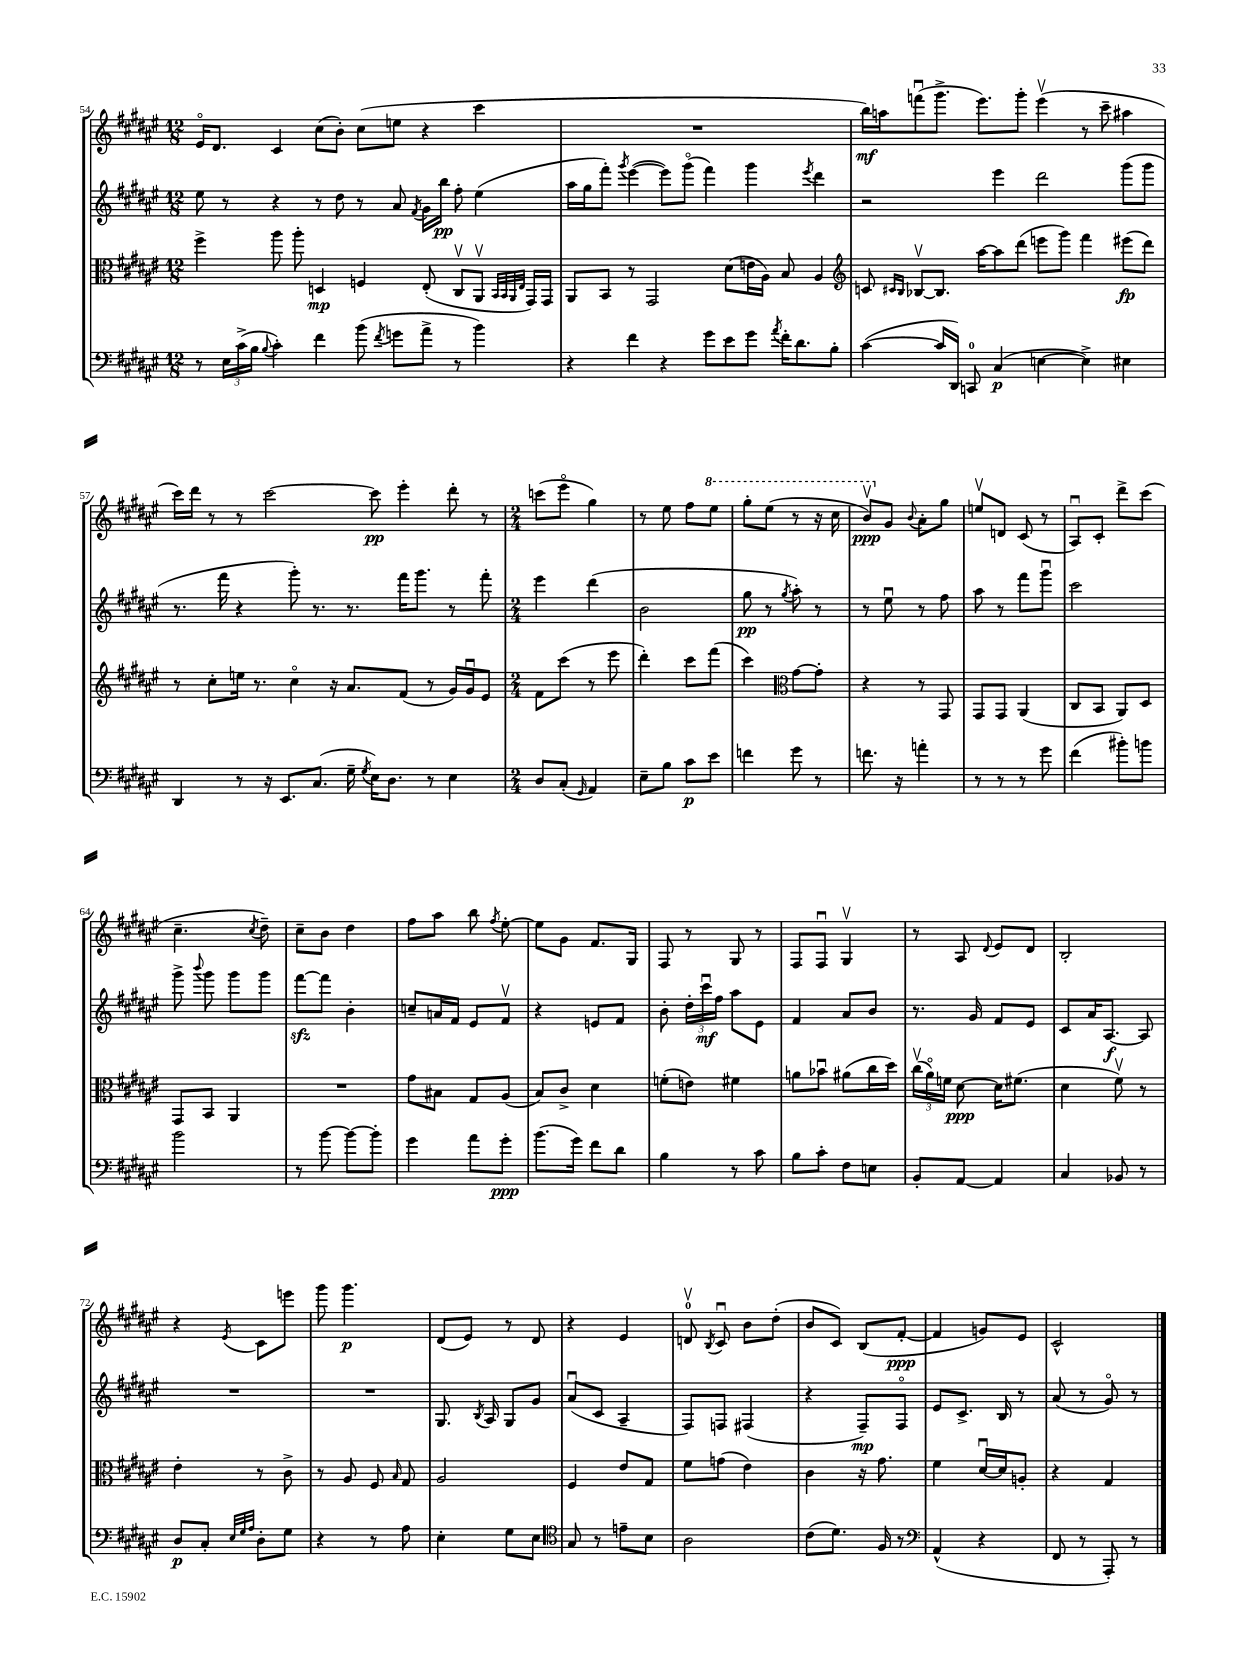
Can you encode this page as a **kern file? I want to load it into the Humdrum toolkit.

**kern	**dynam	**kern	**dynam	**kern	**dynam	**kern	**dynam
*part4	*part4	*part3	*part3	*part2	*part2	*part1	*part1
*staff4	*staff4	*staff3	*staff3	*staff2	*staff2	*staff1	*staff1
*clefF4	*	*clefC3	*	*clefG2	*	*clefG2	*
*k[f#c#g#d#a#e#]	*	*k[f#c#g#d#a#e#]	*	*k[f#c#g#d#a#e#]	*	*k[f#c#g#d#a#e#]	*
*M12/8	*	*M12/8	*	*M12/8	*	*M12/8	*
=54	=54	=54	=54	=54	=54	=54	=54
8r	.	4ff#^\	.	8ee#\	.	16e#/KL	.
.	.	.	.	.	.	8.d#/J	.
24E#\LL	.	.	.	8r	.	.	.
(24c#^\	.	.	.	.	.	.	.
24B\JJ	.	.	.	.	.	.	.
8qqB/	.	.	.	.	.	.	.
4c#'\)	.	8aa#\	.	4r	.	4c#/	.
.	.	8aa#'\	.	.	.	.	.
4f#\	.	4Dn/	mp	8r	.	(8cc#\L	.
.	.	.	.	8dd#\	.	8b'\J)	.
(8b\	.	4Fn/	.	8r	.	(8cc#\L	.
8qf#/	.	.	.	.	.	.	.
8gn\L	.	.	.	8a#/	.	8een\J	.
.	.	.	.	8qf#/	.	.	.
8a#^\J	.	(8E#'/	.	16g#\LL	.	4r	.
.	.	.	.	16bb\JJ	pp	.	.
8r	.	8C#v/L	.	8ff#'\	.	.	.
4b\)	.	8AA#v/J	.	(4ee#\	.	4ccc#\	.
.	.	32qqBB/LLL	.	.	.	.	.
.	.	32qqBB/	.	.	.	.	.
.	.	32qqAA#/	.	.	.	.	.
.	.	32qqE#/JJJ	.	.	.	.	.
.	.	16GG#/LL)	.	.	.	.	.
.	.	16GG#/JJ	.	.	.	.	.
=55	=55	=55	=55	=55	=55	=55	=55
4r	.	8AA#/L	.	16aa#\LL	.	1.r	.
.	.	.	.	16gg#\J	.	.	.
.	.	8BB/J	.	8fff#'\J)	.	.	.
.	.	.	.	8qggg#/	.	.	.
4f#\	.	8r	.	([4eee#\	.	.	.
.	.	2GG#/	.	.	.	.	.
4r	.	.	.	8eee#\L])	.	.	.
.	.	.	.	(8ggg#\J	.	.	.
8g#\L	.	.	.	4fff#\)	.	.	.
8e#\	.	(8d#\L	.	.	.	.	.
8g#\J	.	16en\L	.	4ggg#\	.	.	.
.	.	16A#\JJ)	.	.	.	.	.
8qa#/	.	.	.	.	.	.	.
16f#'\KL	.	8B/	.	.	.	.	.
8.d#\	.	.	.	.	.	.	.
.	.	.	.	8qeee#/	.	.	.
.	.	4A#/	.	4ddd#\	.	.	.
8B'\J	.	.	.	.	.	.	.
=56	=56	=56	=56	=56	=56	=56	=56
*	*	*clefG2	*	*	*	*	*
([4c#\	.	8cn/	.	2r	.	16bb\LL)	mf
.	.	.	.	.	.	16aan\J	.
.	.	16qqc#X/LL	.	.	.	.	.
.	.	16qqB/JJ	.	.	.	.	.
.	.	[8B-Xv/L	.	.	.	(8fffnu\	.
16c#/LL]	.	8.B-/J]	.	.	.	8.ggg#^\J	.
16DD#/JJ)	.	.	.	.	.	.	.
8CCn/	.	.	.	.	.	.	.
.	.	[16aa#\KL	.	.	.	8.eee#\L)	.
(4C#/	p	8aa#\]	.	4eee#\	.	.	.
.	.	(8ddd#\J	.	.	.	8ggg#'\J	.
[4En\	.	8eeen\L	.	2ddd#\	.	(4eee#v\	.
.	.	8ggg#\J)	.	.	.	.	.
4E^\])	.	4fff#\	.	.	.	8r	.
.	.	.	.	.	.	8ccc#~\	.
4E#X\	.	(8eee#X\L	fp	(8ggg#\L	.	4aa#X\	.
.	.	8ddd#\J)	.	8ggg#\J	.	.	.
!!LO:LB:g=z
=57	=57	=57	=57	=57	=57	=57	=57
4DD#/	.	8r	.	8.r	.	16ccc#\LL)	.
.	.	.	.	.	.	16ddd#\JJ	.
.	.	8cc#'\L	.	.	.	8r	.
.	.	.	.	16fff#\	.	.	.
8r	.	16een\Jk	.	4r	.	8r	.
.	.	8.r	.	.	.	.	.
16r	.	.	.	.	.	[2ccc#\	.
8.EE#/L	.	.	.	.	.	.	.
.	.	4cc#\	.	8ggg#'\)	.	.	.
(8.C#/J	.	.	.	8.r	.	.	.
.	.	16r	.	.	.	.	.
16G#~\	.	8.a#/L	.	8.r	.	.	.
8qG#/	.	.	.	.	.	.	.
16E#\KL)	.	.	.	.	.	8ccc#\]	pp
8.D#\J	.	.	.	.	.	.	.
.	.	(8f#/J	.	16fff#\KL	.	4eee#'\	.
.	.	.	.	8.ggg#\J	.	.	.
8r	.	8r	.	.	.	.	.
4E#\	.	16g#/LL)	.	8r	.	8ddd#'\	.
.	.	16g#u/J	.	.	.	.	.
.	.	8e#/J	.	8fff#'\	.	8r	.
=58	=58	=58	=58	=58	=58	=58	=58
*M2/4	*	*M2/4	*	*M2/4	*	*M2/4	*
8D#/L	.	8f#\L	.	4eee#\	.	(8cccn\L	.
(8C#'/J	.	(8ccc#\J	.	.	.	8eee#\J	.
16qqGG#/	.	.	.	.	.	.	.
4AA#/)	.	8r	.	(4ddd#\	.	4gg#\)	.
.	.	8eee#\	.	.	.	.	.
=59	=59	=59	=59	=59	=59	=59	=59
8E#~\L	.	4ddd#'\)	.	2b\	.	8r	.
8B\J	.	.	.	.	.	8ee#\	.
8c#\L	p	8ccc#\L	.	.	.	8ff#\L	.
*	*	*	*	*	*	*8va	*
8e#\J	.	(8fff#\J	.	.	.	8eee#\J	.
=60	=60	=60	=60	=60	=60	=60	=60
4fn\	.	4ccc#\)	.	8gg#\	pp	8ggg#'\L	.
.	.	.	.	8r	.	(8eee#\J	.
*	*	*clefC3	*	*	*	*	*
.	.	.	.	8qgg#/	.	.	.
8g#\	.	[8g#\L	.	8aa#'\)	.	8r	.
8r	.	8g#'\J]	.	8r	.	16r	.
.	.	.	.	.	.	16ccc#\	.
=61	=61	=61	=61	=61	=61	=61	=61
8.fn\	.	4r	.	8r	.	8bbv/L)	ppp
*	*	*	*	*	*	*X8va	*
.	.	.	.	8ee#u\	.	8g#/J	.
16r	.	.	.	.	.	.	.
.	.	.	.	.	.	8qqb/	.
4an'\	.	8r	.	8r	.	8a#'\L	.
.	.	8GG#/	.	8ff#\	.	8gg#\J	.
=62	=62	=62	=62	=62	=62	=62	=62
8r	.	8GG#/L	.	8aa#\	.	8eenv/L	.
8r	.	8GG#/J	.	8r	.	8dn/J	.
8r	.	(4AA#/	.	8fff#\L	.	(8c#/	.
8g#\	.	.	.	8ggg#u\J	.	8r	.
=63	=63	=63	=63	=63	=63	=63	=63
(4f#\	.	8C#/L	.	2ccc#\	.	8A#u/L)	.
.	.	8BB/J	.	.	.	8c#'/J	.
8b#X'\L)	.	8AA#/L)	.	.	.	8ddd#^\L	.
8bn\J	.	8D#/J	.	.	.	(8ccc#\J	.
!!LO:LB:g=z
=64	=64	=64	=64	=64	=64	=64	=64
2b\	.	8GG#/L	.	8ggg#^\	.	4.cc#~\	.
.	.	.	.	8qqbbb/	.	.	.
.	.	8BB/J	.	8ggg#\	.	.	.
.	.	4AA#/	.	8ggg#\L	.	.	.
.	.	.	.	.	.	8qcc#/	.
.	.	.	.	8ggg#\J	.	8dd#~\)	.
=65	=65	=65	=65	=65	=65	=65	=65
8r	.	2r	.	[8fff#zz\L	.	8cc#~\L	.
[8b\	.	.	.	8fff#\J]	.	8b\J	.
8b\L_	.	.	.	4b'\	.	4dd#\	.
8b'\J]	.	.	.	.	.	.	.
=66	=66	=66	=66	=66	=66	=66	=66
4g#\	.	8g#\L	.	8ccn~/L	.	8ff#\L	.
.	.	8B#X\J	.	16an/L	.	8aa#\J	.
.	.	.	.	16f#/JJ	.	.	.
8a#\L	.	8G#/L	.	8e#/L	.	8bb\	.
.	.	.	.	.	.	8qff#/	.
8g#'\J	ppp	(8A#/J	.	8f#v/J	.	[8ee#'\	.
=67	=67	=67	=67	=67	=67	=67	=67
(8.b\L	.	8B/L)	.	4r	.	8ee#\L]	.
.	.	8c#^/J	.	.	.	8g#\J	.
16g#\Jk)	.	.	.	.	.	.	.
8f#\L	.	4d#\	.	8en/L	.	8.f#/L	.
8d#\J	.	.	.	8f#/J	.	.	.
.	.	.	.	.	.	16G#/Jk	.
=68	=68	=68	=68	=68	=68	=68	=68
4B\	.	(8fn'\L	.	8b'\	.	8F#/	.
.	.	8en\J)	.	24dd#'\LL	.	8r	.
.	.	.	.	24ccc#u\	mf	.	.
.	.	.	.	24ff#\JJ	.	.	.
8r	.	4f#X\	.	8aa#\L	.	8G#/	.
8c#\	.	.	.	8e#\J	.	8r	.
=69	=69	=69	=69	=69	=69	=69	=69
8B\L	.	8an\L	.	4f#/	.	8F#/L	.
8c#'\J	.	8b-Xu\J	.	.	.	8F#u/J	.
8F#\L	.	(8a#X\L	.	8a#/L	.	4G#v/	.
8En\J	.	16cc#\L	.	8b/J	.	.	.
.	.	16dd#\JJ)	.	.	.	.	.
=70	=70	=70	=70	=70	=70	=70	=70
8BB'/L	.	(24cc#v\LL	.	8.r	.	8r	.
.	.	24a#\)	.	.	.	.	.
.	.	24fn\JJ	.	.	.	.	.
[8AA#/J	.	[8d#\	ppp	.	.	8A#/	.
.	.	.	.	16g#/	.	.	.
.	.	.	.	.	.	8qqd#/	.
4AA#/]	.	16d#\KL]	.	8f#/L	.	8e#/L	.
.	.	(8.f#X\J	.	.	.	.	.
.	.	.	.	8e#/J	.	8d#/J	.
=71	=71	=71	=71	=71	=71	=71	=71
4C#/	.	4d#\	.	8c#/L	.	2B'/	.
.	.	.	.	16a#/K	.	.	.
.	.	.	.	[8.A#/J	f	.	.
8BB-X/	.	8f#v\)	.	.	.	.	.
8r	.	8r	.	8A#/]	.	.	.
!!LO:LB:g=z
=72	=72	=72	=72	=72	=72	=72	=72
8D#/L	p	4e#'\	.	2r	.	4r	.
8C#'/J	.	.	.	.	.	.	.
32qqE#/LLL	.	.	.	.	.	.	.
32qqG#/	.	.	.	.	.	.	.
32qqA#/JJJ	.	.	.	.	.	8qe#/	.
8D#'\L	.	8r	.	.	.	8c#\L	.
8G#\J	.	8c#^\	.	.	.	8eeen\J	.
=73	=73	=73	=73	=73	=73	=73	=73
4r	.	8r	.	2r	.	8ggg#\	.
.	.	8A#/	.	.	.	4.ggg#\	p
8r	.	8F#/	.	.	.	.	.
.	.	16qqB/	.	.	.	.	.
8A#\	.	8G#/	.	.	.	.	.
=74	=74	=74	=74	=74	=74	=74	=74
4E#'\	.	2A#/	.	8.G#/	.	(8d#/L	.
.	.	.	.	.	.	8e#/J)	.
.	.	.	.	8qB/	.	.	.
.	.	.	.	16A#/	.	.	.
8G#\L	.	.	.	8G#/L	.	8r	.
8E#\J	.	.	.	8g#/J	.	8d#/	.
=75	=75	=75	=75	=75	=75	=75	=75
*clefC4	*	*	*	*	*	*	*
8G#/	.	4F#/	.	(8a#u/L	.	4r	.
8r	.	.	.	8c#/J	.	.	.
8en~\L	.	8e#/L	.	4A#~/	.	4e#/	.
8B\J	.	8G#/J	.	.	.	.	.
=76	=76	=76	=76	=76	=76	=76	=76
2A#\	.	8f#\L	.	8F#/L)	.	8dnv/	.
.	.	.	.	.	.	8qB/	.
.	.	(8gn\J	.	8Fn/J	.	8c#u/	.
.	.	4e#\)	.	(4F#X/	.	8b\L	.
.	.	.	.	.	.	(8dd#'\J	.
=77	=77	=77	=77	=77	=77	=77	=77
(8c#\L	.	4c#\	.	4r	.	8b/L	.
8.d#\J)	.	.	.	.	.	8c#/J)	.
.	.	16r	.	8F#~/L)	mp	(8B/L	.
16F#/	.	8.g#\	.	.	.	.	.
8r	.	.	.	8F#/J	.	[8f#'/J	ppp
=78	=78	=78	=78	=78	=78	=78	=78
*clefF4	*	*	*	*	*	*	*
(4AA#^^/	.	4f#\	.	8e#/L	.	4f#/]	.
.	.	.	.	8.c#^/J	.	.	.
4r	.	[16d#u/LL	.	.	.	8gn/L)	.
.	.	16d#/J]	.	16B/	.	.	.
.	.	8An'/J	.	8r	.	8e#/J	.
=79	=79	=79	=79	=79	=79	=79	=79
8FF#/	.	4r	.	(8a#/	.	2c#^^/	.
8r	.	.	.	8r	.	.	.
8AAA#'/)	.	4G#/	.	8g#/)	.	.	.
8r	.	.	.	8r	.	.	.
==	==	==	==	==	==	==	==
*-	*-	*-	*-	*-	*-	*-	*-
